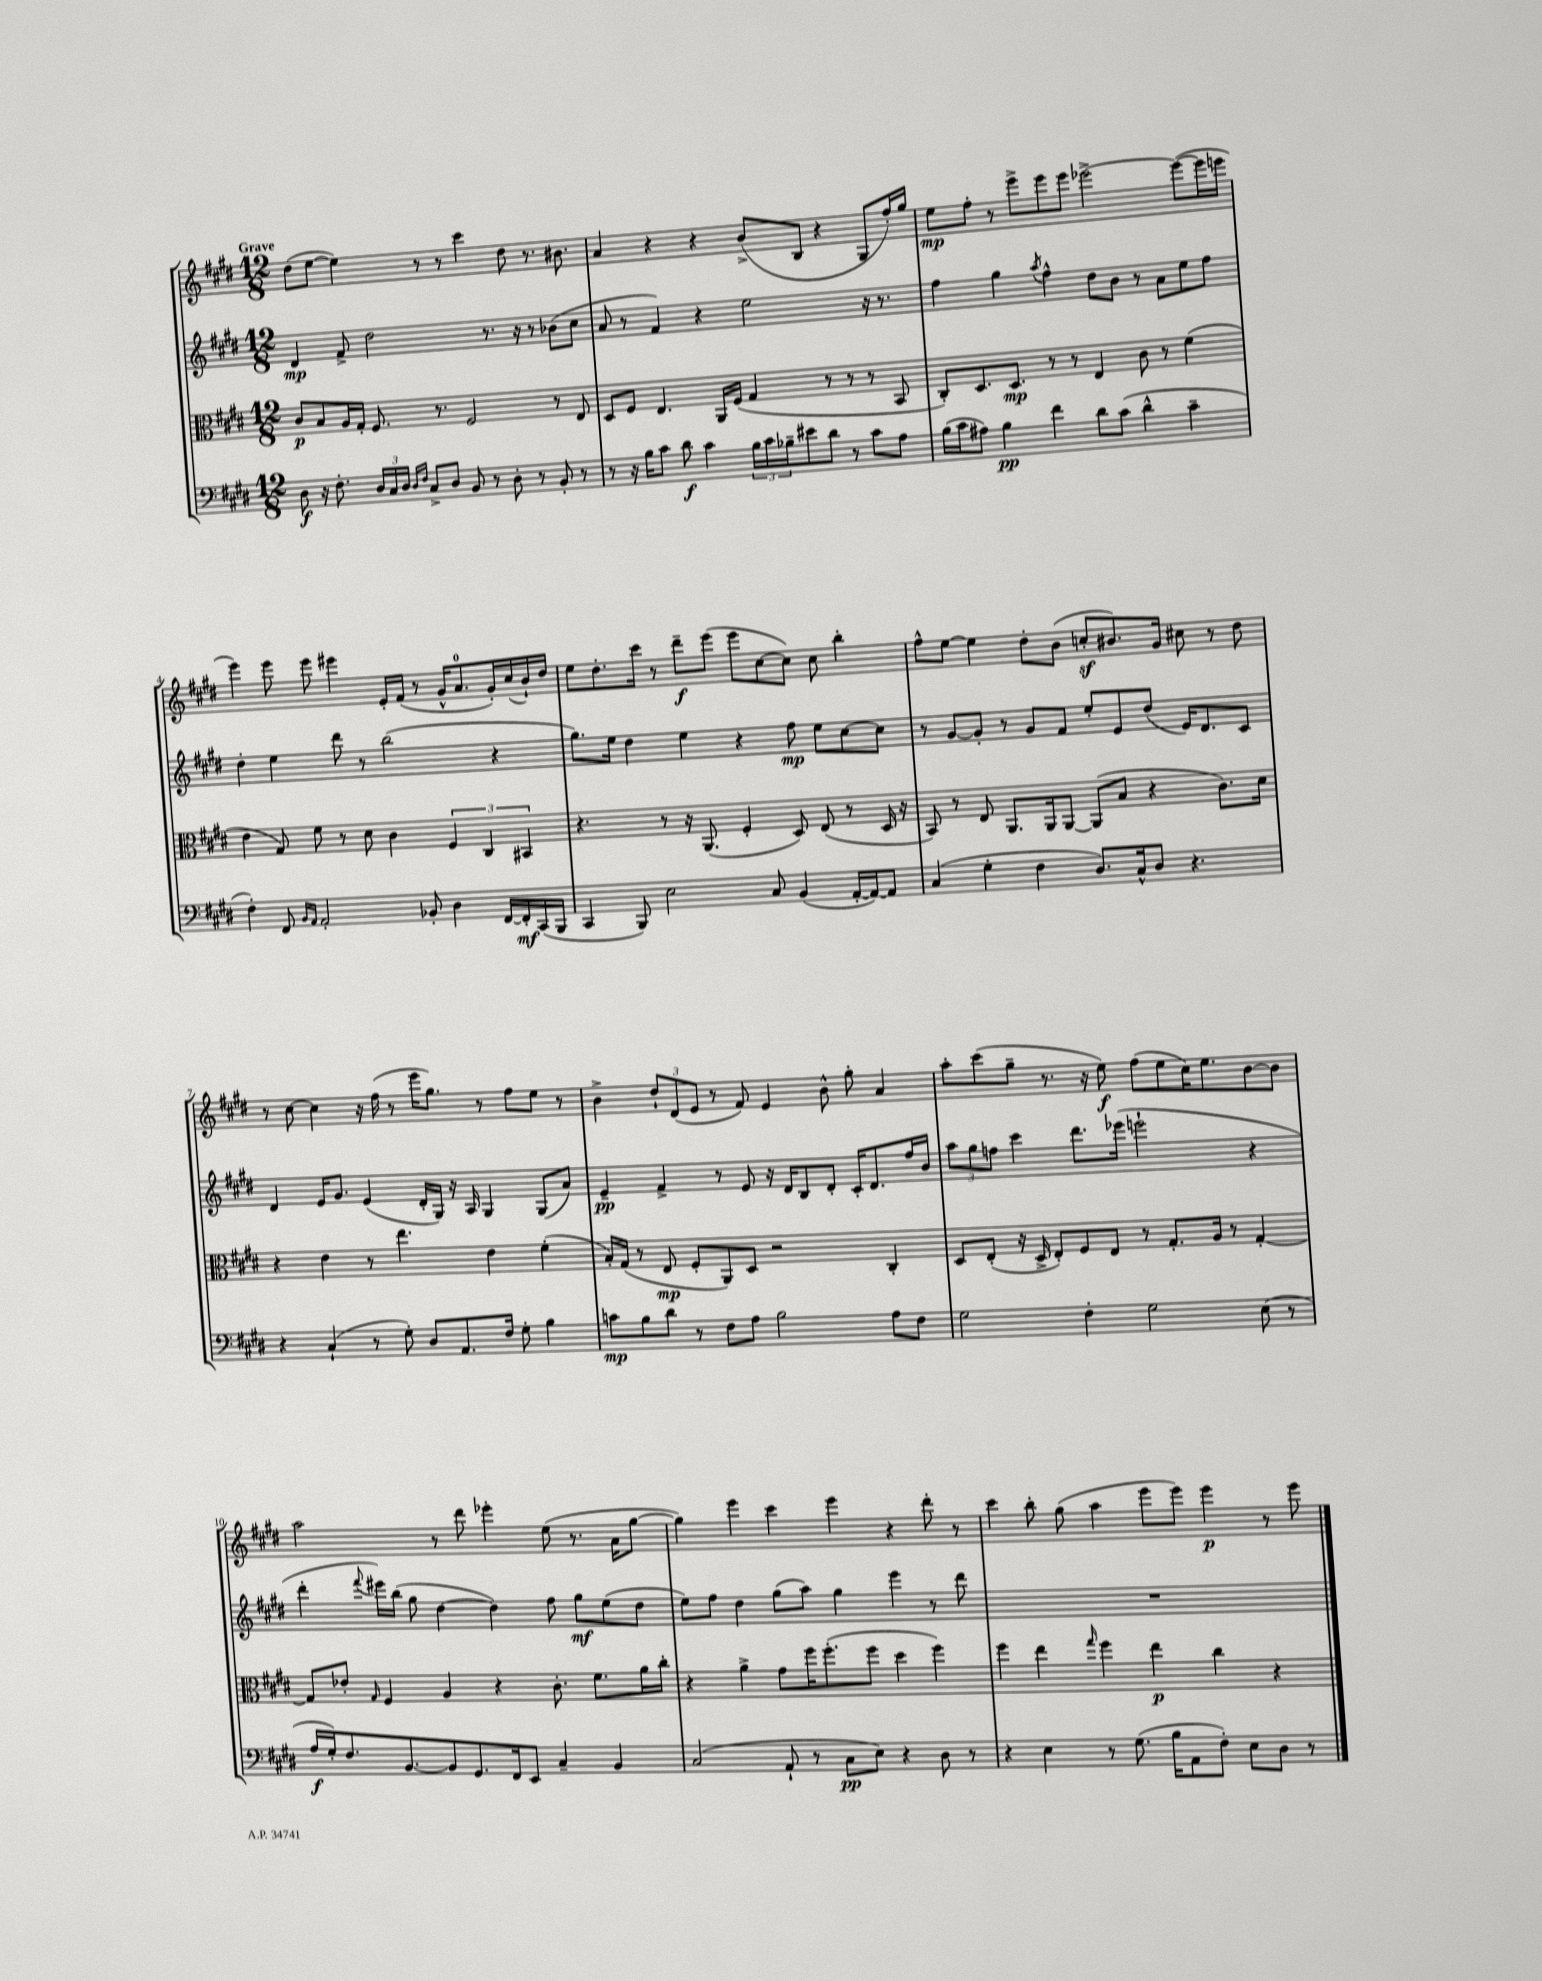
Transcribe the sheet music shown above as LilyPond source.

<<
\new StaffGroup <<
\new Staff = "s0" {
    \clef treble \key e \major \numericTimeSignature \time 12/8 \tempo "Grave"
    dis''8( e''8~ e''4) r8 r8 cis'''4 dis''8 r8. bis'8. |
    a'4 r4 r4 b'8->( b8 r4 gis8 fis''16-.) gis''16 |
    e''8\mp fis''8-. r8 e'''8-> e'''8 e'''8 ees'''2~-> ees'''8~( ees'''16 e'''16 |
    e'''4) e'''8 e'''8 eis'''4 e'16-. fis'16( r8 gis'16-^ a'8.-0 gis'16-.) cis''16( b'16-!) dis''16 |
    e''8 dis''8.-. cis'''16 r8 dis'''8--\f e'''8( e'''8 cis''8~ cis''8) cis''8 b''4-. |
    fis''8-^ e''8~ e''4 dis''8-. b'8( c''8-.\sf bis'8.) gis'16 cis''8 r8 dis''8 |
    r8 cis''8~ cis''4 r16 fis''16( r8 e'''16 gis''8.) r8 fis''8 e''8 r8 |
    b'4-> \tuplet 3/2 { dis''8-! dis'8( e'8 } r8 fis'8) e'4 b'8-^ gis''8-. a'4 |
    a''8-. cis'''8( gis''8-- r8. r16 e''8\f) fis''8( e''8 cis''16) e''8. b'8~ b'8 |
    a''2 r8 dis'''8 ees'''4-. e''8( r8. a'16 gis''8~ |
    gis''4) e'''4 cis'''4 e'''4 r4 dis'''8-. r8 |
    cis'''4 b''8-. gis''8( a''4 e'''8 e'''8) e'''4\p r8 e'''8 \bar "|." |
}
\new Staff = "s1" {
    \clef treble \key e \major \numericTimeSignature \time 12/8
    dis'4\mp fis'8-> dis''2 r8. r16 r8 bes'8( cis''8 |
    a'8 r8 fis'4) r4 e''2 r16 r8. |
    fis''4 gis''4 \acciaccatura { a''8 } fis''4-^ dis''8 b'8 r8 a'8 e''8 fis''8 |
    dis''4-. e''4 dis'''8 r8 b''2( r4 |
    gis''8.) e''16 dis''4 e''4 r4 fis''8\mp e''8 cis''8~ cis''8 |
    r8 gis'8~ gis'8-. r8 gis'8 fis'8 e''8-. e'8 dis''8( e'16) dis'8. cis'8 |
    dis'4 e'16 gis'8. e'4( dis'16-. gis16) r16 a16 gis4 gis8( a'8) |
    e'4--\pp fis'4-> r8 e'8 r16 dis'16 b8 dis'8-. cis'16-. dis'8. fis''16 b'16 |
    \tuplet 3/2 { a''8 gis''8 f''8 } cis'''4 dis'''8. ees'''16( e'''2-! r4 |
    dis'''4-. \appoggiatura { fis'''8 } eis'''16) b''16( gis''8 dis''4~ dis''4) fis''8 gis''8\mf e''8( dis''8 |
    e''8) fis''8 dis''4 gis''8( a''8) gis''4 e'''4 r8 dis'''8 |
    R1. \bar "|." |
}
\new Staff = "s2" {
    \clef alto \key e \major \numericTimeSignature \time 12/8
    cis'8\p b8 a16 gis16-. fis8. r8. fis2 r8 e8 |
    dis8 fis8 e4. a,16 fis16( gis4 r8 r8 r8 b,8 |
    cis8-.) dis8. dis8.\mp r8 r8 e4 cis'8 r8 fis'4( |
    e'4 gis8) fis'8 r8 dis'8 cis'4 \tuplet 3/2 { fis4 cis4 bis,4 } |
    r4. r8 r16 a,8.( fis4-. dis8) e8( r8 dis16 r16 |
    b,8) r8 e8 a,8. a,16 a,8~ a,8( b8 r4 cis'8.) dis'16 |
    r4 e'4 r8 e''4. e'4 fis'4-.( |
    b16-.) gis16( r8 e8\mp fis8-. a,8) dis8 r2 cis4-. |
    dis8 e8-.( r16 dis16-> e8-.) fis8 e8 r8 gis8.-. a16 r8 gis4~-. |
    gis8 ees'8-. \grace { gis16 } fis4 a4 r4 cis'8.-. fis'8. a'16 cis''16-. |
    r4 a'4-> gis'8 fis''16 fis''8.-.( fis''8 dis''4 fis''4) |
    fis''4 e''4 \grace { gis''16 } fis''4 e''4\p cis''4 r4 \bar "|." |
}
\new Staff = "s3" {
    \clef bass \key e \major \numericTimeSignature \time 12/8
    dis8\f r16 fis8.-. \tuplet 3/2 { dis16 cis16 dis16 } \grace { dis16 fis16 } cis8-> dis8 b,8 r8 dis8-. r8 b,8-. r8 |
    r8 r16 b16 cis'8 dis'8\f cis'4 \tuplet 3/2 { b16 cis'16 bes16-- } eis'8 dis'8 r8 cis'8 a8 |
    b16( cis'16 ais8) b4\pp fis'4 dis'8 cis'8( dis'4-^ cis'4-- |
    fis4-.) fis,8 \grace { b,16 a,16 } a,2-. bes,8-. dis4 fis,16~ fis,16-.\mf cis,16( b,,16 |
    cis,4 b,,8) e2 cis8 b,4( a,16~-. a,16~) a,8 |
    cis4( gis4-. fis4 dis8.) cis16-^ dis8 r4. |
    r4 cis4-!( r8 gis8-.) dis8 a,8. fis16 gis8-. b4 |
    c'8\mp b8 dis'8 r8 fis8 a8 b2 a8 fis8 |
    gis2 fis4-. gis2 e8( r8 |
    a16\f gis16-.) fis8. b,8.~ b,8 gis,8. fis,16 e,8 cis4-- b,4 |
    cis2( a,8-! r8 cis8\pp e8) r4 dis8 r8 |
    r4 e4 r8 gis8.( b16 a,8 fis8-.) e8 dis8 r8 \bar "|." |
}
>>
>>
